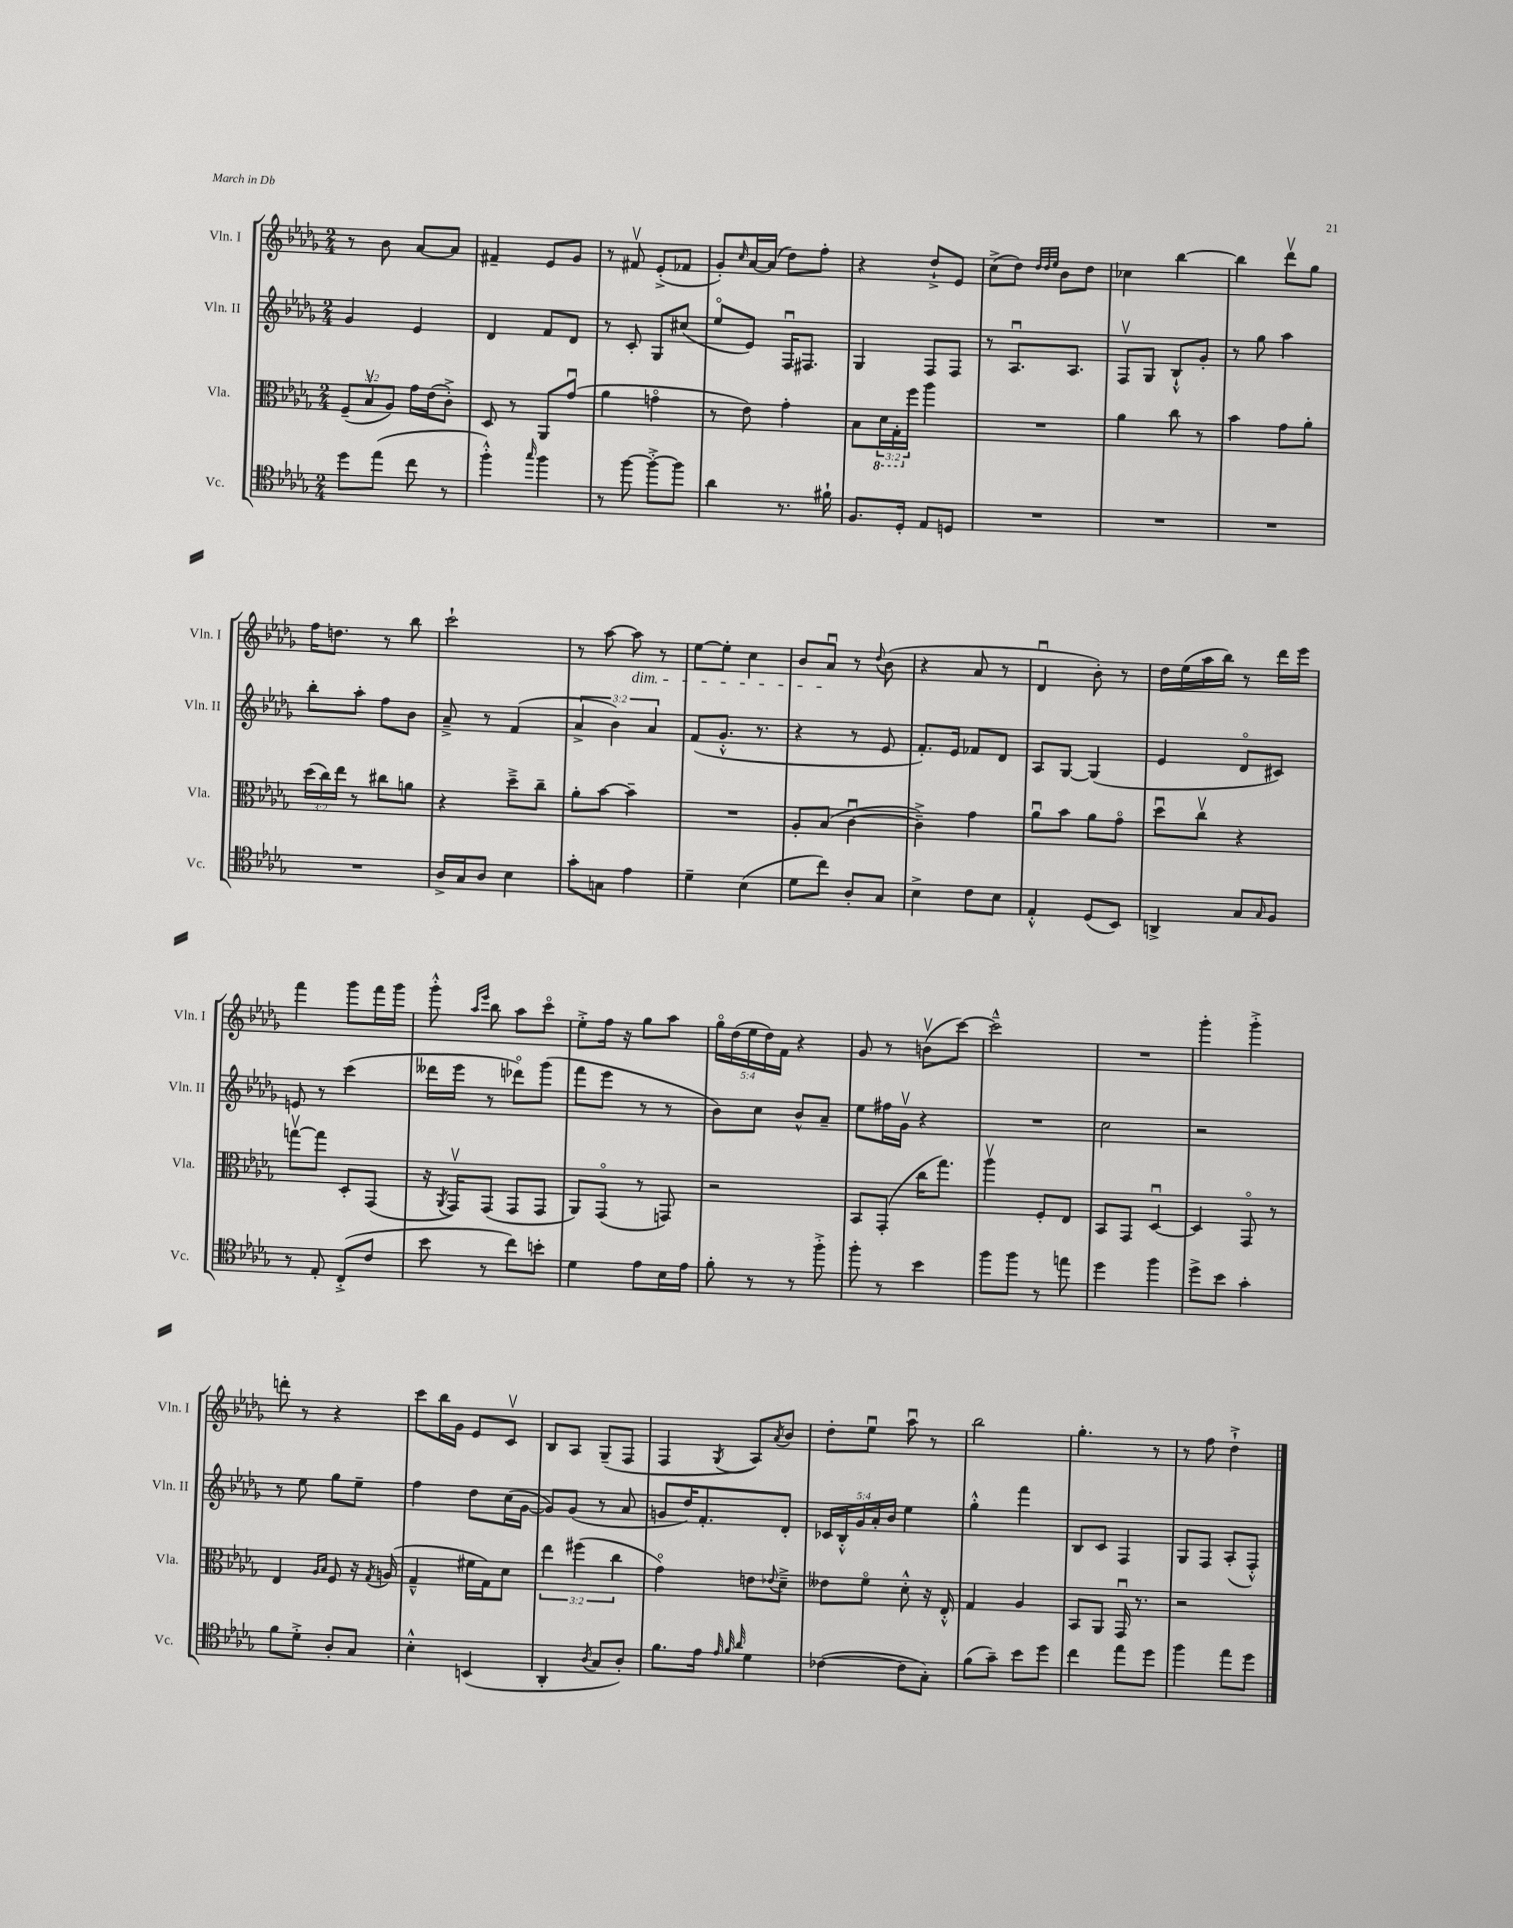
<<
\new StaffGroup <<
\new Staff = "s0" \with { instrumentName = "Vln. I" shortInstrumentName = "Vln. I" } {
    \clef treble \key des \major \numericTimeSignature \time 2/4 \override Staff.TupletNumber.text = #tuplet-number::calc-fraction-text
    r8 bes'8 aes'8~ aes'8 |
    fis'4-- ees'8 ges'8 |
    r8 fis'8\upbow ees'8-.->( fes'8 |
    ges'8-.) \grace { c''16 } aes'16~ aes'16( des''8) f''8-. |
    r4 des''8-!-> ees'8 |
    c''8->( des''8) \grace { des''32 des''32 ees''32 } bes'8 des''8 |
    ces''4 bes''4~ |
    bes''4 des'''8\upbow ges''8 |
    f''16 d''8. r8 bes''8 |
    c'''2-! |
    r8 aes''8~ aes''8\dim r8 |
    ees''8~ ees''8-. c''4 |
    bes'8 aes'8\downbow\! r8 \appoggiatura { des''8 } bes'8( |
    r4 aes'8 r8 |
    des'4\downbow bes'8-.) r8 |
    des''16 ees''16( aes''16 bes''16) r8 des'''16 ees'''16 |
    f'''4 ges'''8 f'''16 ges'''16 |
    ges'''8-.-^ \grace { aes''16 ees'''16 } bes''8 aes''8 c'''8\flageolet |
    ees''8-.-> f''16 r16 ges''8 aes''8 |
    \tuplet 5/4 { ges''16\flageolet des''16( ees''16 des''16) f'16 } r4 |
    ges'8 r8 b'8\upbow( c'''8~) |
    c'''2---^ |
    R2 |
    ges'''4-. ges'''4-.-> |
    d'''8-. r8 r4 |
    c'''8 bes''16 ges'16 ees'8 c'8\upbow |
    bes8 aes8 ges8--( f8 |
    f4 \acciaccatura { ges8 } aes8) \acciaccatura { aes'8 } bes'8 |
    des''8-. ees''8\downbow aes''8\downbow r8 |
    bes''2 |
    ges''4.-. r8 |
    r8 f''8 des''4-!-> \bar "|." |
}
\new Staff = "s1" \with { instrumentName = "Vln. II" shortInstrumentName = "Vln. II" } {
    \clef treble \key des \major \numericTimeSignature \time 2/4 \override Staff.TupletNumber.text = #tuplet-number::calc-fraction-text
    ges'4 ees'4 |
    des'4 f'8 des'8 |
    r8 c'8-. ges8 cis''8( |
    ees''8\flageolet ees'8) f16\downbow fis8. |
    ges4 f8 f8 |
    r8 aes8.\downbow aes8. |
    f8\upbow ges8 bes8-!-^ ges'8-. |
    r8 ges''8 aes''4 |
    bes''8-. aes''8-. f''8 bes'8 |
    aes'8---> r8 f'4( |
    \tuplet 3/2 { aes'4-> bes'4) aes'4 } |
    f'8( ges'8.-.-^ r8. |
    r4 r8 ees'8 |
    f'8.-.) ees'16 fes'8 des'8 |
    aes8 ges8~ ges4( |
    ees'4 des'8\flageolet cis'8) |
    e'8 r8 c'''4( |
    deses'''16 ees'''16 r8 des'''8\flageolet) ges'''8( |
    f'''8 ees'''8 r8 r8 |
    bes'8) c''8 bes'8-^ aes'8-- |
    ees''8 fis''16 ges'16\upbow r4 |
    R2 |
    c''2 |
    r2 |
    r8 ees''8 ges''8 ees''8-- |
    f''4 des''8 c''16( ges'16~ |
    ges'8) ges'8( r8 aes'8 |
    g'8 des''16) f'8.-. des'8-. |
    \tuplet 5/4 { ces'16 bes16-.-^ ges'16 aes'16-. bes'16 } ees''4 |
    ges''4-.-^ f'''4 |
    bes8 c'8 f4 |
    ges8 f8 aes8-.( f8-.-^) \bar "|." |
}
\new Staff = "s2" \with { instrumentName = "Vla." shortInstrumentName = "Vla." } {
    \clef alto \key des \major \numericTimeSignature \time 2/4 \override Staff.TupletNumber.text = #tuplet-number::calc-fraction-text
    \tuplet 3/2 { f8--( bes8\upbow aes8) } ges'16 ees'16( c'8-.->) |
    des8 r8 aes,8 ges'8\downbow( |
    aes'4 g'4\flageolet |
    r8 ees'8) ges'4-. |
    bes8 \tuplet 3/2 { \ottava #-1 des16 ges,16-. \ottava #0 f''16 } aes''4 |
    R2 |
    aes'4 c''8 r8 |
    bes'4 ges'8 aes'8-. |
    \tuplet 3/2 { des''16( c''16) ees''16 } r8 cis''8 a'8 |
    r4 des''8---> c''8-- |
    aes'8-. bes'8~ bes'4-- |
    R2 |
    aes8-. bes8( c'4~\downbow |
    c'4--->) ges'4 |
    aes'8\downbow bes'8 aes'8 ges'8\flageolet |
    des''8\downbow c''8\upbow r4 |
    g''8~\upbow g''8 des8-. ges,8( |
    r16 \acciaccatura { aes,8 } ges,16\upbow) ges,8( ges,8 ges,8 |
    aes,8) ges,8\flageolet( r8 g,8) |
    r2 |
    bes,8 ges,8-.( c''16 ges''8.) |
    aes''4\upbow f8-. ees8 |
    bes,8 ges,8 des4~\downbow |
    des4 ges,8\flageolet r8 |
    ees4 \grace { aes16 bes16 } f8 r16 \acciaccatura { ges8 } a16( |
    ges4---^ fis'16 ges16) des'8 |
    \tuplet 3/2 { ees''4 fis''4( c''4 } |
    ges'4\flageolet) e'8 \appoggiatura { ees'8 } des'8---> |
    eeses'8 f'8\flageolet des'8-.-^ r16 ees16-.-^ |
    ges4 aes4 |
    bes,8 aes,8 ges,16\downbow r8. |
    r2 \bar "|." |
}
\new Staff = "s3" \with { instrumentName = "Vc." shortInstrumentName = "Vc." } {
    \clef tenor \key des \major \numericTimeSignature \time 2/4
    des''8 ees''8( c''8 r8 |
    f''4-.-^) \grace { ges''16 } f''4 |
    r8 f''8~ f''8~-.-> f''8 |
    aes'4 r8. fis'16-! |
    f8. des16-. ees8 d8 |
    R2 |
    R2 |
    R2 |
    R2 |
    aes16-> ges16 aes8 bes4 |
    ges'8-. g8 ees'4 |
    des'4-- bes4( |
    des'8 c''8) aes8-. ges8 |
    bes4-> c'8 bes8 |
    ees4-.-^ des8( bes,8) |
    a,4-> ges8 \grace { ges16 } f8 |
    r8 ees8-. c8-.->( c'8 |
    bes'8 r8 c''8) b'8-. |
    des'4 ees'8 bes16 ees'16 |
    f'8-. r8 r8 f''8-.-> |
    f''8-. r8 bes'4 |
    f''8 f''8 r8 e''8 |
    des''4 f''4 |
    des''8-> bes'8 ges'4-. |
    f'8 des'8-.-> aes8-. ges8 |
    bes4-.-^ b,4( |
    aes,4-. \acciaccatura { aes8 } ges8 aes8-.) |
    f'8. ees'16 \grace { ees'32 f'32 aes'32 } des'4 |
    ces'4~( ces'8 ges8-.) |
    f'8( ges'8--) bes'8 des''8 |
    c''4 ees''8 des''8 |
    f''4 ees''8 des''8 \bar "|." |
}
>>
>>
\layout { \context { \Score \remove "Bar_number_engraver" } }
